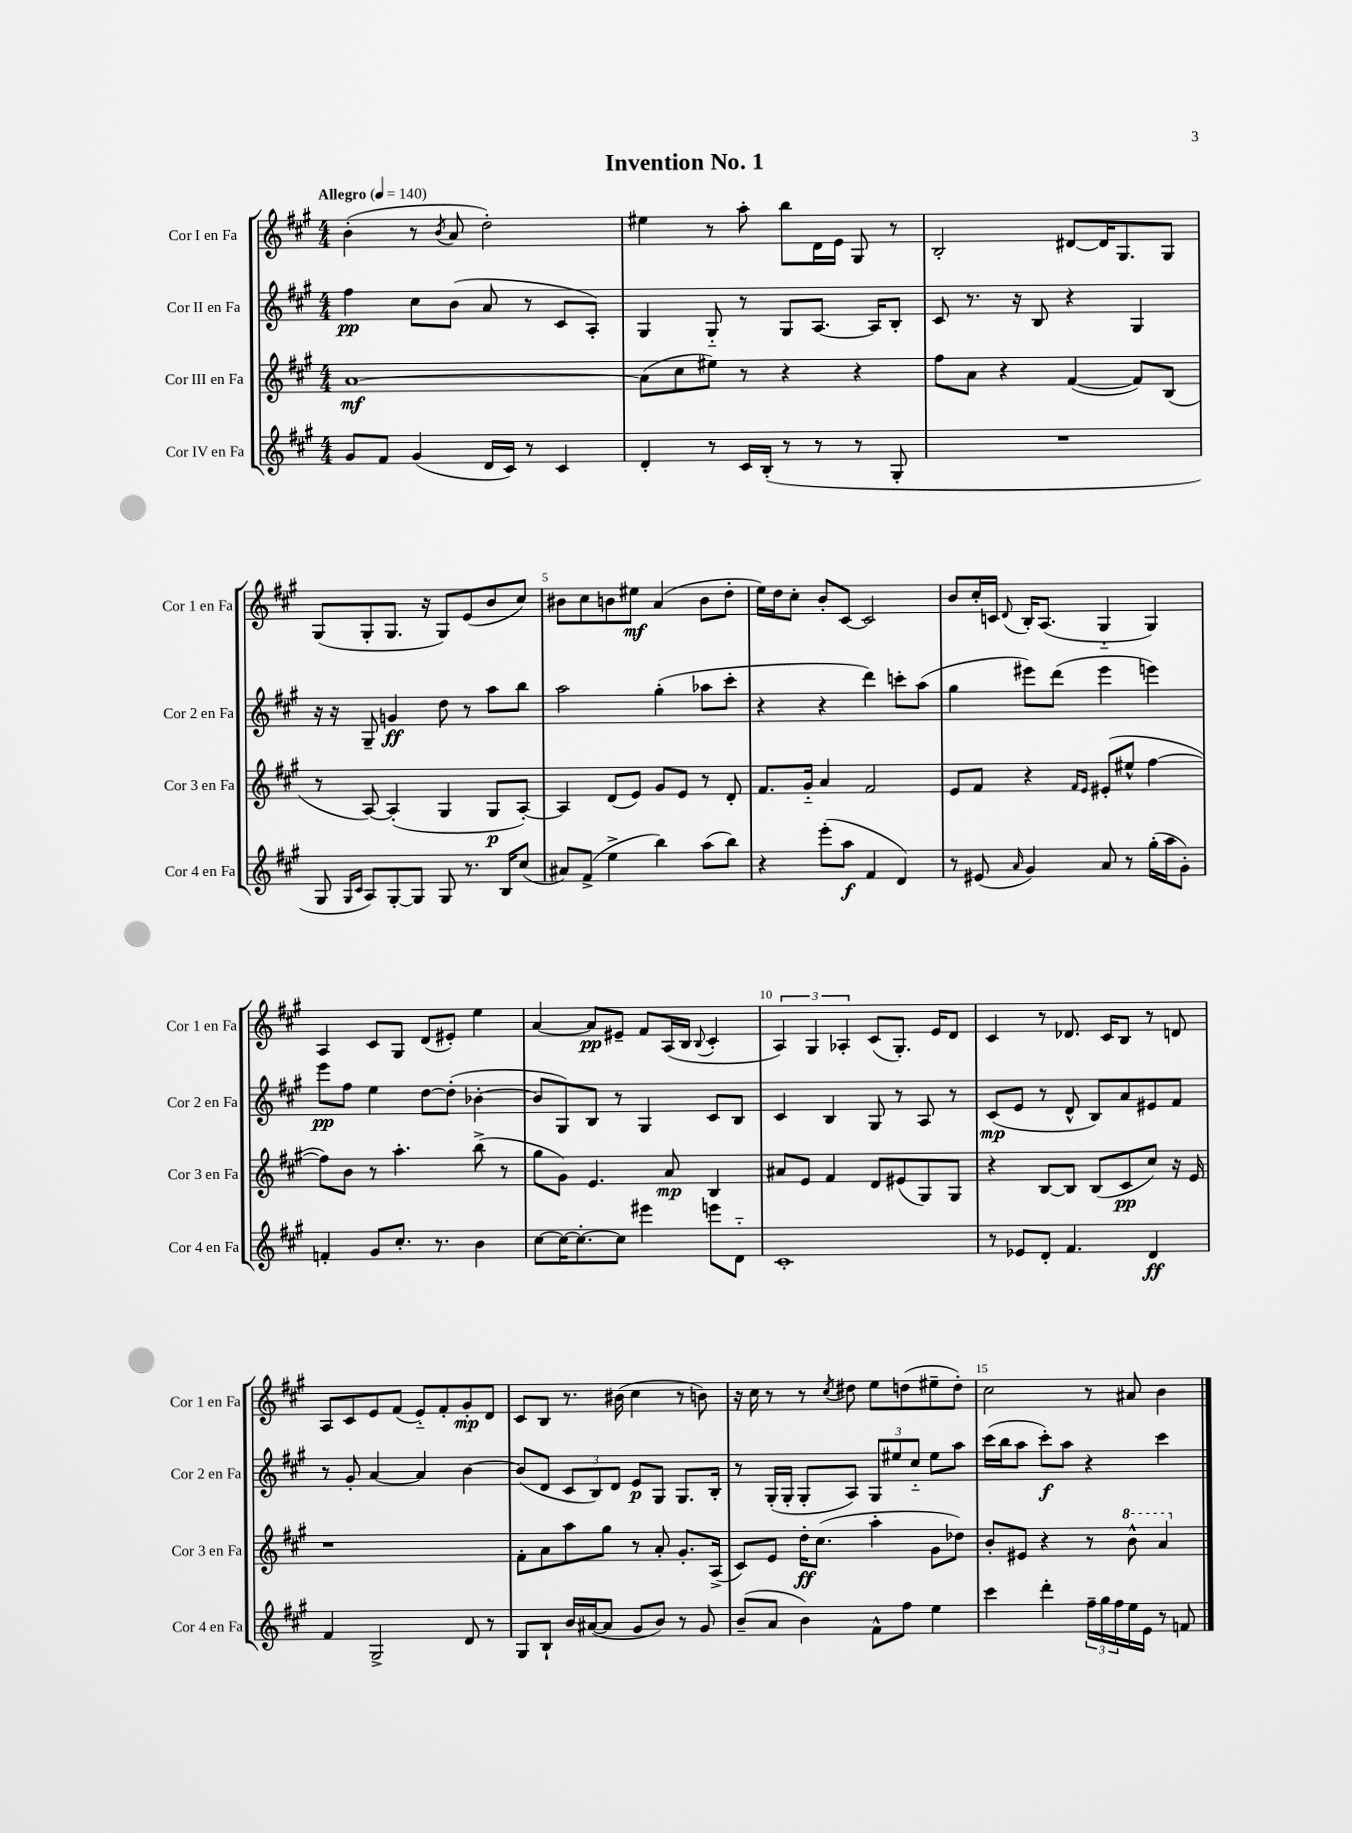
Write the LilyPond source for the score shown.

\header { title = "Invention No. 1" }
<<
\new StaffGroup <<
\new Staff = "s0" \with { instrumentName = "Cor I en Fa" shortInstrumentName = "Cor 1 en Fa" } {
    \clef treble \key a \major \numericTimeSignature \time 4/4 \tempo "Allegro" 4 = 140
    b'4-.( r8 \acciaccatura { b'8 } a'8 d''2-.) |
    eis''4 r8 a''8-. b''8 d'16 e'16 gis8 r8 |
    b2-. dis'8~ dis'16 gis8. gis8 |
    gis8( gis8-. gis8. r16 gis8) e'8( b'8 cis''8) |
    bis'8 cis''8 b'8 eis''8\mf a'4( b'8 d''8-. |
    e''16) d''16 cis''8-. b'8-. cis'8~ cis'2 |
    b'8 cis''16-. c'16 \appoggiatura { d'8 } b16-. a8.( gis4-_ gis4) |
    a4 cis'8 gis8 d'8( eis'8-.) e''4 |
    a'4~ a'8\pp eis'8-- fis'8 a16( b16 \appoggiatura { b8 } cis'4-. |
    \tuplet 3/2 { a4) gis4 aes4-. } cis'8( gis8.-.) e'16 d'8 |
    cis'4 r8 des'8. cis'16 b8 r8 d'8 |
    a8 cis'8 e'8 fis'8( e'8-_) fis'8-. gis'8-.\mp d'8 |
    cis'8 b8 r8. bis'16( cis''4 r8 b'8) |
    r16 cis''16 r8 r8 \acciaccatura { cis''8 } dis''8 e''8 d''8( eis''8-- d''8-.) |
    cis''2 r8 ais'8 b'4 \bar "|." |
}
\new Staff = "s1" \with { instrumentName = "Cor II en Fa" shortInstrumentName = "Cor 2 en Fa" } {
    \clef treble \key a \major \numericTimeSignature \time 4/4
    fis''4\pp cis''8 b'8( a'8 r8 cis'8 a8-.) |
    gis4 gis8-_ r8 gis8 a8.~ a16 b8-. |
    cis'8 r8. r16 b8 r4 gis4 |
    r16 r16 gis8-- g'4\ff d''8 r8 a''8 b''8 |
    a''2 gis''4-.( aes''8 cis'''8-. |
    r4 r4 d'''4) c'''8-. a''8( |
    gis''4 eis'''8) d'''8( eis'''4 e'''4) |
    e'''8\pp fis''8 e''4 d''8~ d''8-.( bes'4~-. |
    bes'8 gis8) b8 r8 gis4 cis'8 b8 |
    cis'4 b4 gis8 r8 a8 r8 |
    cis'8\mp( e'8 r8 d'8-^ b8) a'8 eis'8 fis'8 |
    r8 gis'8-. a'4~ a'4 b'4~ |
    b'8( d'8 \tuplet 3/2 { cis'8 b8) d'8 } e'8\p gis8 gis8. b16-. |
    r8 gis16-.( gis16-. gis8-. a8) \tuplet 3/2 { gis8 eis''8 cis''8-_ } eis''8 a''8 |
    cis'''16( b''16 a''8 cis'''8-.\f) a''8 r4 cis'''4 \bar "|." |
}
\new Staff = "s2" \with { instrumentName = "Cor III en Fa" shortInstrumentName = "Cor 3 en Fa" } {
    \clef treble \key a \major \numericTimeSignature \time 4/4
    a'1~\mf |
    a'8( cis''8 eis''8) r8 r4 r4 |
    fis''8 a'8 r4 fis'4~( fis'8) b8( |
    r8 a8~) a4-.( gis4 gis8\p a8~-.) |
    a4 d'8( e'8) gis'8 e'8 r8 d'8-. |
    fis'8. gis'16-_ a'4 fis'2 |
    e'8 fis'8 r4 \grace { fis'16 e'16 } eis'8-.( eis''8-^ fis''4~ |
    fis''8) b'8 r8 a''4.-. b''8->( r8 |
    gis''8 gis'8) e'4. a'8\mp b4 |
    ais'8 e'8 fis'4 d'8 eis'8( gis8) gis8 |
    r4 b8~ b8 b8( cis'8\pp cis''8) r16 e'16 |
    r1 |
    fis'8-. a'8 a''8 gis''8 r8 a'8-. gis'8.-. a16->( |
    cis'8) e'8 d''16-.\ff cis''8.( a''4-. gis'8 des''8) |
    b'8-. eis'8 r4 r8 \ottava #1 b''8-^ a''4 \ottava #0 \bar "|." |
}
\new Staff = "s3" \with { instrumentName = "Cor IV en Fa" shortInstrumentName = "Cor 4 en Fa" } {
    \clef treble \key a \major \numericTimeSignature \time 4/4
    gis'8 fis'8 gis'4( d'16 cis'16) r8 cis'4 |
    d'4-. r8 cis'16 b16-.( r8 r8 r8 gis8-. |
    R1 |
    gis8 \grace { gis16 cis'16 } a8) gis8~-. gis8 gis8 r8. b16 cis''8( |
    ais'8) fis'8->( e''4-> b''4) a''8( b''8) |
    r4 e'''8-.( a''8\f fis'4 d'4) |
    r8 eis'8( \grace { a'16 } gis'4) a'8 r8 gis''16-.( a''16 gis'8-.) |
    f'4-. gis'8 cis''8.-. r8. b'4 |
    cis''8~ cis''16~ cis''8.~-. cis''8 eis'''4 e'''8 d'8-_ |
    cis'1-. |
    r8 ees'8 d'8-. fis'4. d'4\ff |
    fis'4 gis2-> d'8 r8 |
    gis8 b8-! b'16 ais'16~( ais'8 gis'8 b'8) r8 gis'8 |
    b'8--( a'8 b'4) fis'8-^ fis''8 e''4 |
    cis'''4 d'''4-. \tuplet 3/2 { fis''16-- gis''16 fis''16 } e''16 e'16 r8 f'8 \bar "|." |
}
>>
>>
\layout { \context { \Score \override BarNumber.break-visibility = ##(#f #t #t) barNumberVisibility = #(every-nth-bar-number-visible 5) } }
